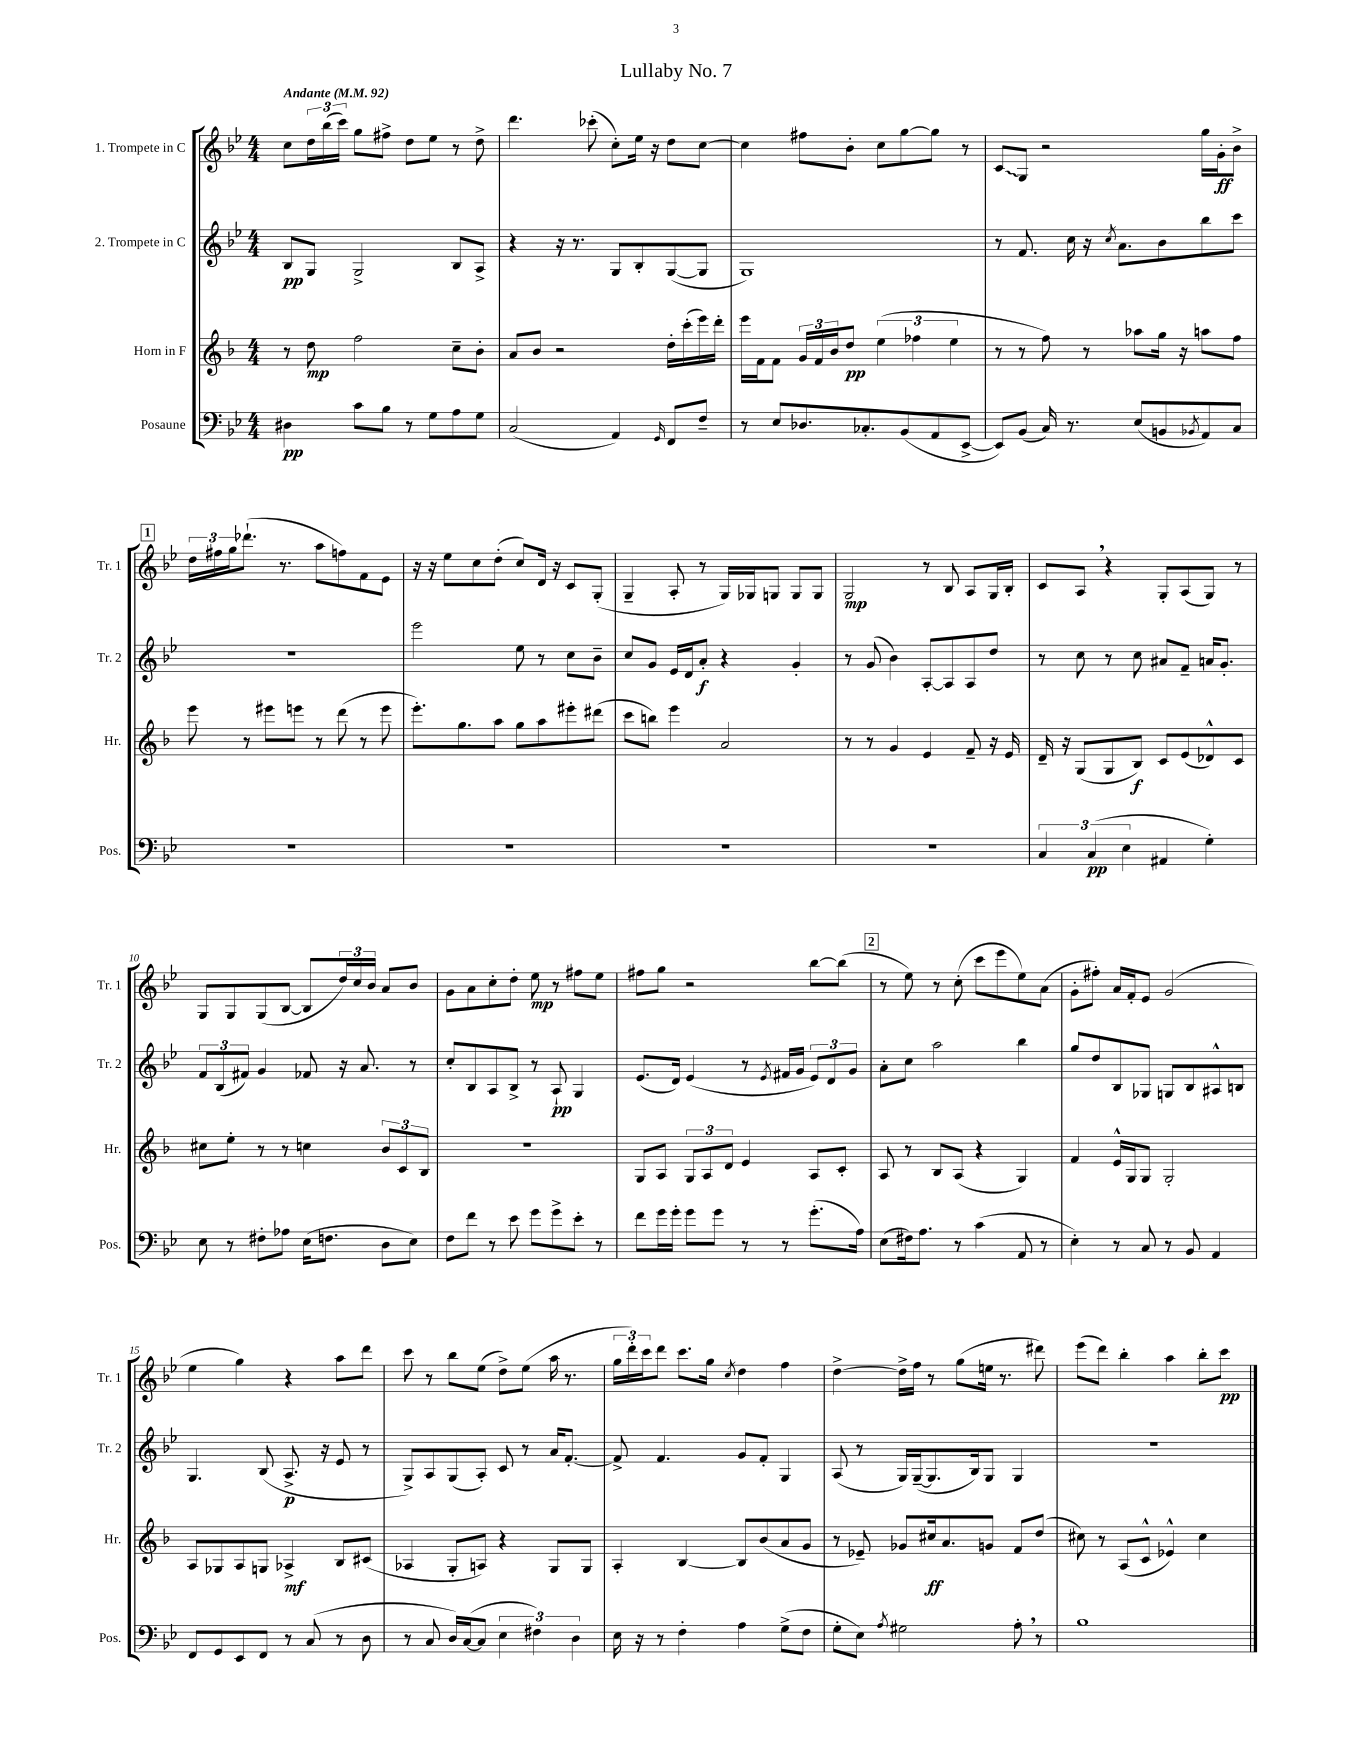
\header { title = "Lullaby No. 7" }
<<
\new StaffGroup <<
\new Staff = "s0" \with { instrumentName = "1. Trompete in C" shortInstrumentName = "Tr. 1" } {
    \clef treble \key bes \major \numericTimeSignature \time 4/4 \tempo "Andante" 4 = 92
    c''8 \tuplet 3/2 { d''16 bes''16( c'''16) } g''8 fis''8-> d''8 ees''8 r8 d''8-> |
    d'''4. ces'''8-.( c''8-.) ees''16 r16 d''8 c''8~ |
    c''4 fis''8 bes'8-. c''8 g''8~ g''8 r8 |
    \once \override Glissando.style = #'zigzag c'8\glissando g8 r2 g''16 g'16-.\ff bes'8-> |
    \mark \markup { \box "1" } \tuplet 3/2 { d''16 fis''16 g''16 } des'''8.-!( r8. a''8 f''8) f'8 ees'8 |
    r16 r16 ees''8 c''8 d''8-.( c''8) d'16 r16 c'8 g8-.( |
    g4-- a8-. r8 g16) ges16 g8 g8 g8 |
    g2\mp r8 bes8 a8 g16 bes16-. |
    c'8 a8 \breathe r4 g8-. a8( g8) r8 |
    g8 g8 g8( bes8~ bes8 \tuplet 3/2 { d''16) c''16 bes'16 } a'8 bes'8 |
    g'8 a'8 c''8-. d''8-. ees''8\mp r8 fis''8 ees''8 |
    fis''8 g''8 r2 bes''8~ bes''8( |
    \mark \markup { \box "2" } r8 ees''8) r8 c''8-.( c'''8 ees'''8 ees''8) a'8( |
    g'8-. fis''8-.) a'16 f'16-. ees'8 g'2( |
    ees''4 g''4) r4 a''8 d'''8 |
    c'''8 r8 bes''8 ees''8( d''8->) ees''8( a''16 r8. |
    \tuplet 3/2 { g''16 d'''16-.) c'''16 } d'''8 c'''8. g''16 \acciaccatura { c''8 } d''4 f''4 |
    d''4~-> d''16-> f''16 r8 g''8( e''16 r8. dis'''8) |
    ees'''8( d'''8) bes''4-. a''4 bes''8-. c'''8\pp \bar "|." |
}
\new Staff = "s1" \with { instrumentName = "2. Trompete in C" shortInstrumentName = "Tr. 2" } {
    \clef treble \key bes \major \numericTimeSignature \time 4/4
    bes8\pp g8 g2-> bes8 a8-> |
    r4 r16 r8. g8 bes8-. g8~( g8 |
    g1) |
    r8 f'8. c''16 r16 \acciaccatura { c''8 } a'8. bes'8 bes''8 c'''8 |
    \mark \markup { \box "1" } R1 |
    ees'''2 ees''8 r8 c''8 bes'8-- |
    c''8 g'8 ees'16 d'16 a'8-.\f r4 g'4-. |
    r8 g'8( bes'4) a8~-. a8 a8 d''8 |
    r8 c''8 r8 c''8 ais'8 f'8-- a'16 g'8.-. |
    \tuplet 3/2 { f'8 bes8( fis'8) } g'4 fes'8 r16 a'8. r8 |
    c''8-. bes8 a8 bes8-> r8 a8-!\pp g4 |
    ees'8.( d'16) ees'4( r8 \acciaccatura { ees'8 } fis'16 g'16 \tuplet 3/2 { ees'8) d'8 g'8 } |
    \mark \markup { \box "2" } a'8-. c''8 a''2 bes''4 |
    g''8 d''8 bes8 ges8 g8 bes8 ais8-^ b8 |
    g4. bes8( a8.->\p r16 ees'8 r8 |
    g8->) a8 g8( a8-.) c'8 r8 a'16 f'8.~-. |
    f'8-> f'4. g'8 f'8-. g4 |
    a8( r8 g16) g16~--( g8. bes16) g8 g4 |
    R1 \bar "|." |
}
\new Staff = "s2" \with { instrumentName = "Horn in F" shortInstrumentName = "Hr." } {
    \clef treble \key f \major \numericTimeSignature \time 4/4
    r8 d''8\mp f''2 c''8-- bes'8-. |
    a'8 bes'8 r2 d''16-. c'''16-.( e'''16) d'''16-. |
    e'''16 f'16 f'8 \tuplet 3/2 { g'16 f'16 bes'16 } d''8\pp \tuplet 3/2 { e''4( fes''4 e''4 } |
    r8 r8 f''8) r8 aes''8 g''16 r16 a''8 f''8 |
    \mark \markup { \box "1" } e'''8 r8 eis'''8 e'''8 r8 d'''8( r8 e'''8 |
    e'''8.-.) g''8. a''8 g''8 a''8 eis'''8-. dis'''8( |
    c'''8 b''8) e'''4 a'2 |
    r8 r8 g'4 e'4 f'8-- r16 e'16 |
    d'16-- r16 g8( g8 bes8\f) c'8 e'8( des'8-^) c'8 |
    cis''8 e''8-. r8 r8 c''4 \tuplet 3/2 { bes'8 c'8 bes8 } |
    r1 |
    g8 a8 \tuplet 3/2 { g8 a8 d'8 } e'4 a8 c'8-. |
    \mark \markup { \box "2" } a8 r8 bes8 a8( r4 g4) |
    f'4 e'16-^ g16 g8 g2-. |
    a8 ges8 a8 g8 aes4->\mf bes8 cis'8( |
    aes4 g8-. a8) r4 g8 g8 |
    a4-. bes4~ bes8 bes'8( a'8 g'8 |
    r8 ees'8--) ges'8 cis''16\ff a'8. g'8 f'8 d''8( |
    cis''8) r8 a8( c'8-^ ees'4-^) cis''4 \bar "|." |
}
\new Staff = "s3" \with { instrumentName = "Posaune" shortInstrumentName = "Pos." } {
    \clef bass \key bes \major \numericTimeSignature \time 4/4
    dis4\pp c'8 bes8 r8 g8 a8 g8 |
    c2( a,4) \grace { g,16 } f,8 f8-- |
    r8 ees8 des8. ces8.-. bes,8( a,8 ees,8~-> |
    ees,8) bes,8( c16) r8. ees8( b,8 \acciaccatura { bes,8 } a,8) c8 |
    \mark \markup { \box "1" } R1 |
    R1 |
    R1 |
    R1 |
    \tuplet 3/2 { c4 c4\pp( ees4 } ais,4 g4-.) |
    ees8 r8 fis8-. aes8 ees16( f8. d8 ees8) |
    f8 f'8 r8 ees'8 g'8 g'8-> ees'8-. r8 |
    f'8 g'16 g'16-. g'8 g'8 r8 r8 g'8.-.( a16) |
    \mark \markup { \box "2" } ees8( fis16) a8. r8 c'4( a,8 r8 |
    ees4-.) r8 c8 r8 bes,8 a,4 |
    f,8 g,8 ees,8 f,8 r8 c8( r8 d8 |
    r8 c8 d16) c16~( c8 \tuplet 3/2 { ees4 fis4) d4 } |
    ees16 r16 r8 f4-. a4 g8->( f8 |
    g8-. ees8) \acciaccatura { a8 } gis2 a8-. \breathe r8 |
    bes1 \bar "|." |
}
>>
>>
